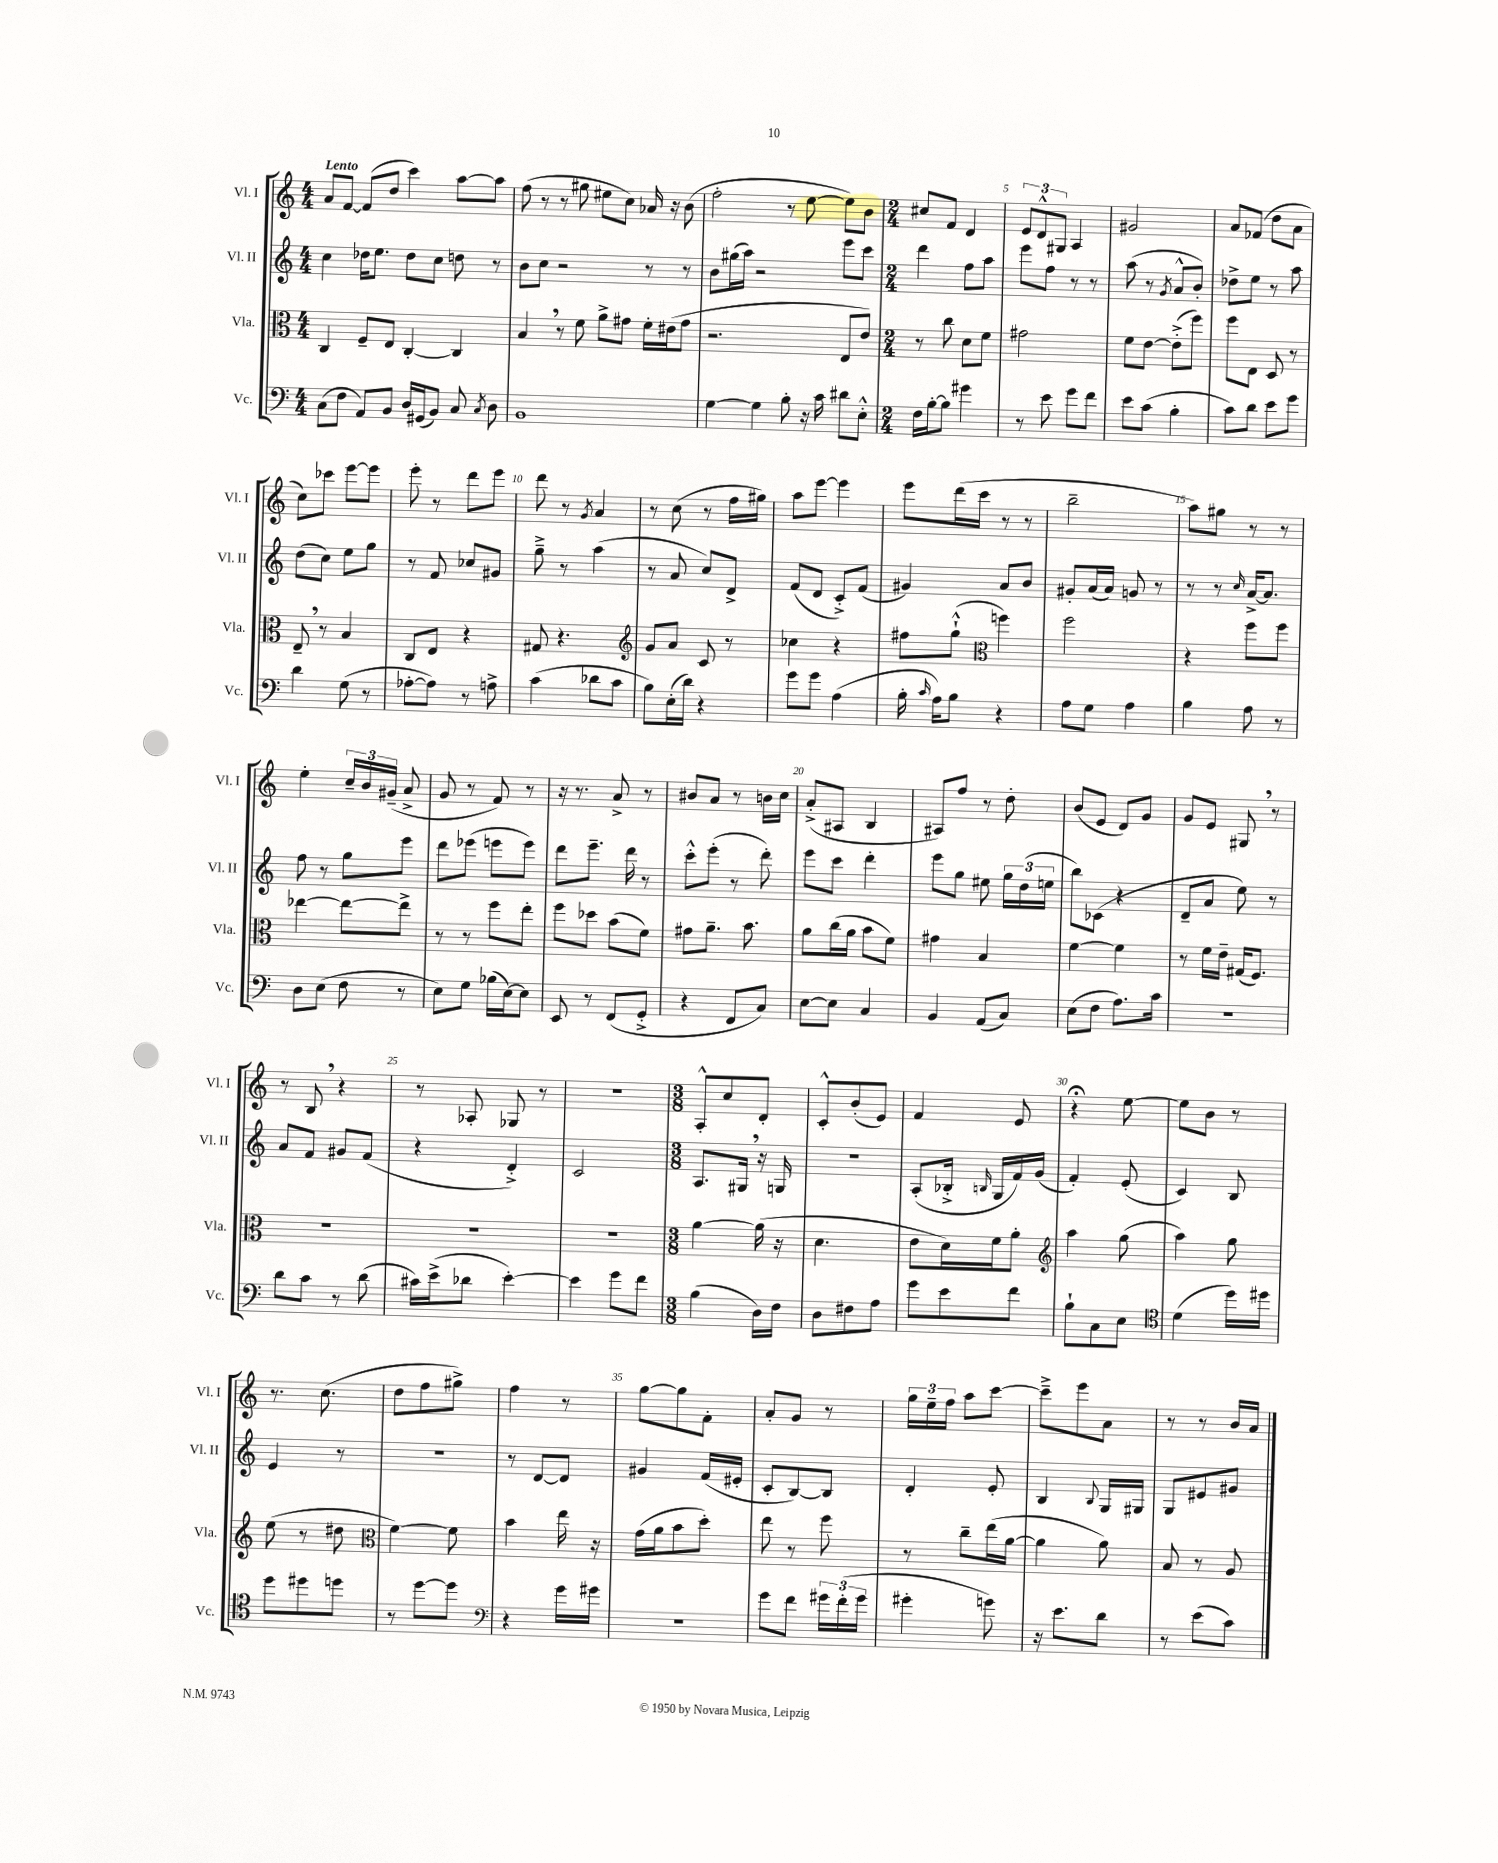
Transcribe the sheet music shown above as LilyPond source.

<<
\new StaffGroup <<
\new Staff = "s0" \with { instrumentName = "Vl. I" shortInstrumentName = "Vl. I" } {
    \clef treble \key c \major \numericTimeSignature \time 4/4 \tempo "Lento"
    \autoBeamOff a'8[ f'8]~ f'8[( d''8] c'''4) a''8[~ a''8] |
    f''8( r8 r8 gis''8 eis''8[ c''8]) aes'16 r16 b'8( |
    f''2-. r8 e''8~ e''8[) b'8] |
    \numericTimeSignature \time 2/4 cis''8[ f'8] d'4 |
    \tuplet 3/2 { e'8[ d'8-^ gis8] } a4 |
    gis'2 |
    a'8[ fes'8]( d''8[ a'8] |
    c''8[) ces'''8] e'''8[~ e'''8] |
    e'''8-. r8 d'''8[ e'''8] |
    d'''8 r8 \acciaccatura { g'8 } a'4 |
    r8 c''8( r8 f''16[ gis''16]) |
    a''8[ e'''8]~ e'''4 |
    e'''8[ d'''16( c'''16] r8 r8 |
    b''2-- |
    a''8[) gis''8] r8 r8 |
    e''4-. \tuplet 3/2 { c''16[-- b'16 gis'16]--( } a'8-> |
    g'8 r8 f'8) r8 |
    r16 r8. a'8-> r8 |
    bis'8[ a'8] r8 b'16[ c''16] |
    a'8[-.->( ais8] b4 |
    ais8[) f''8] r8 d''8-. |
    b'8[( e'8] d'8[) g'8] |
    g'8[ e'8] gis8 \breathe r8 |
    r8 b8 \breathe r4 |
    r8 aes8-. ges8 r8 |
    r2 |
    \numericTimeSignature \time 3/8 a8[-.-^ c''8 d'8]-. |
    c'8[-.-^ b'8-.( e'8]) |
    f'4 e'8 |
    r4\fermata e''8~ |
    e''8[ b'8] r8 |
    r8. c''8.( |
    d''8[ f''8 gis''8]->) |
    f''4 r8 |
    g''8[~ g''8 f'8]-. |
    a'8[-. g'8] r8 |
    \tuplet 3/2 { g''16[ e''16-- f''16] } a''8[ c'''8]~ |
    c'''8[---> e'''8 a'8] |
    r8 r8 b'16[ a'16] \bar "|." |
}
\new Staff = "s1" \with { instrumentName = "Vl. II" shortInstrumentName = "Vl. II" } {
    \clef treble \key c \major \numericTimeSignature \time 4/4
    \autoBeamOff c''4 des''16[ e''8.] des''8[ c''8] d''8 r8 |
    b'8[ c''8] r2 r8 r8 |
    b'8[ gis''16( a''16]) r2 e'''8[ c'''8] |
    \numericTimeSignature \time 2/4 d'''4 f''8[ a''8] |
    e'''8[ f''8] r8 r8 |
    a''8( r8 \acciaccatura { g'8 } a'8[-^ b'8]-.) |
    des''8[-> e''8] r8 a''8 |
    d''8[( c''8]) e''8[ g''8] |
    r8 f'8 ces''8[ gis'8] |
    g''8---> r8 a''4( |
    r8 a'8 c''8[) d'8]-> |
    f'8[( d'8] c'8[-.->) f'8]( |
    gis'4) a'8[ b'8] |
    gis'8[-. a'16( a'16]) g'8 r8 |
    r8 r8 \grace { c''16 } a'16[~-> a'8.] |
    f''8 r8 g''8[ e'''8] |
    d'''8[ ees'''8]( e'''8[ e'''8]) |
    d'''8[ e'''8.]-- d'''16 r8 |
    c'''8[-.-^ e'''8]-.( r8 d'''8-.) |
    e'''8[ c'''8] d'''4-. |
    e'''8[ g''8] eis''8 \tuplet 3/2 { g''16[ d''16( e''16] } |
    b''8[) ces'8]( r4 |
    d'8[-- a'8] e''8) r8 |
    a'8[ f'8] gis'8[ f'8]( |
    r4 d'4-.->) |
    c'2 |
    \numericTimeSignature \time 3/8 a8.[ gis16] \breathe r16 g16 |
    R4. |
    a8[-.( bes16]-.-> \grace { b16 } g16[ f'16) g'16]( |
    f'4-.) e'8-.( |
    c'4) b8 |
    e'4 r8 |
    R4. |
    r8 d'8[~ d'8] |
    gis'4 f'16[( eis'16]-. |
    c'8[-. b8~) b8] |
    d'4-. e'8-. |
    b4 \appoggiatura { b8 } g16[ gis16] |
    g8[ eis'8 gis'8] \bar "|." |
}
\new Staff = "s2" \with { instrumentName = "Vla." shortInstrumentName = "Vla." } {
    \clef alto \key c \major \numericTimeSignature \time 4/4
    \autoBeamOff c4 f8[-- e8] c4~-. c4 |
    b4 \breathe r8 f'8 a'8[-> gis'8] f'16[-. eis'16( gis'8] |
    r2. e8[ e'8]) |
    \numericTimeSignature \time 2/4 r8 c''8 d'8[ f'8] |
    gis'2 |
    f'8[ e'8]~ e'8[-.->( f''8]) |
    f''8[ e8] d8 r8 |
    e8-- \breathe r8 b4 |
    c8[ e8] r4 |
    gis8 r4. |
    \clef treble g'8[ a'8] c'8 r8 |
    ces''4 r4 |
    fis''8[ g''8]-!-^( \clef alto f''4) |
    f''2 |
    r4 f''8[ f''8] |
    ees''4~ ees''8[~ ees''8]-> |
    r8 r8 f''8[ e''8]-. |
    f''8[ des''8] b'8[( f'8]) |
    gis'8[ a'8.]-- b'8. |
    a'8[ c''16( a'16] b'8[ f'8]) |
    gis'4 b4 |
    f'4~ f'4 |
    r8 f'16[ e'16]-- gis16[( f8.]) |
    R2 |
    R2 |
    R2 |
    \numericTimeSignature \time 3/8 a'4~ a'16( r16 |
    d'4. |
    e'8[ d'16) f'16 a'8]-. |
    \clef treble a''4 g''8( |
    a''4) g''8 |
    e''8( r8 dis''8 |
    \clef alto f'4~) f'8 |
    b'4 e''16 r16 |
    g'16[( a'16 b'8 d''8]-.) |
    e''8 r8 f''8 |
    r8 c''8[-- e''16( a'16]~ |
    a'4 a'8) |
    b8 r8 a8 \bar "|." |
}
\new Staff = "s3" \with { instrumentName = "Vc." shortInstrumentName = "Vc." } {
    \clef bass \key c \major \numericTimeSignature \time 4/4
    \autoBeamOff c8[( f8] a,8[) b,8] d16[ gis,16( b,8]) c8 \acciaccatura { c8 } d8 |
    b,1 |
    g4~ g4 b8-. r16 c'16 dis'8[ e8]-.-^ |
    \numericTimeSignature \time 2/4 f16[ b16~-. b8] gis'4 |
    r8 e'8 g'8[ f'8] |
    e'8[ c'8]( b4-. |
    c'8[) d'8] e'8[ g'8] |
    d'4 g8( r8 |
    aes8[~-. aes8]) r8 a8-> |
    c'4( des'8[ c'8] |
    b8[) e16-.( d'16]) r4 |
    g'8[ g'8] a4( |
    b16-. \grace { c'16 } a16[) b8] r4 |
    a8[ g8] a4 |
    b4 a8 r8 |
    d8[ e8]( f8 r8 |
    e8[) g8] bes16[( e16~) e8] |
    e,8 r8 f,8[( g,8]-.-> |
    r4 f,8[ c8]) |
    e8[~ e8] c4 |
    b,4 a,8[( c8]) |
    e8[( f8] a8.[) c'16] |
    R2 |
    d'8[ c'8] r8 d'8( |
    cis'16[) e'16->( des'8] e'4~-.) |
    e'4 g'8[ f'8] |
    \numericTimeSignature \time 3/8 b4( d16[) f16] |
    d8[ fis8 a8] |
    g'8[ e'8 f'8] |
    b8[-! c8 e8] |
    \clef tenor d'4( d''16[) dis''16] |
    d''8[ dis''8 d''8] |
    r8 d''8[~ d''8] |
    \clef bass r4 g'16[ gis'16] |
    R4. |
    g'8[ f'8] \tuplet 3/2 { gis'16[ f'16-.( gis'16] } |
    gis'4-. g'8) |
    r16 e'8.[ d'8] |
    r8 e'8[( c'8]) \bar "|." |
}
>>
>>
\layout { \context { \Score \override BarNumber.break-visibility = ##(#f #t #t) barNumberVisibility = #(every-nth-bar-number-visible 5) } }
